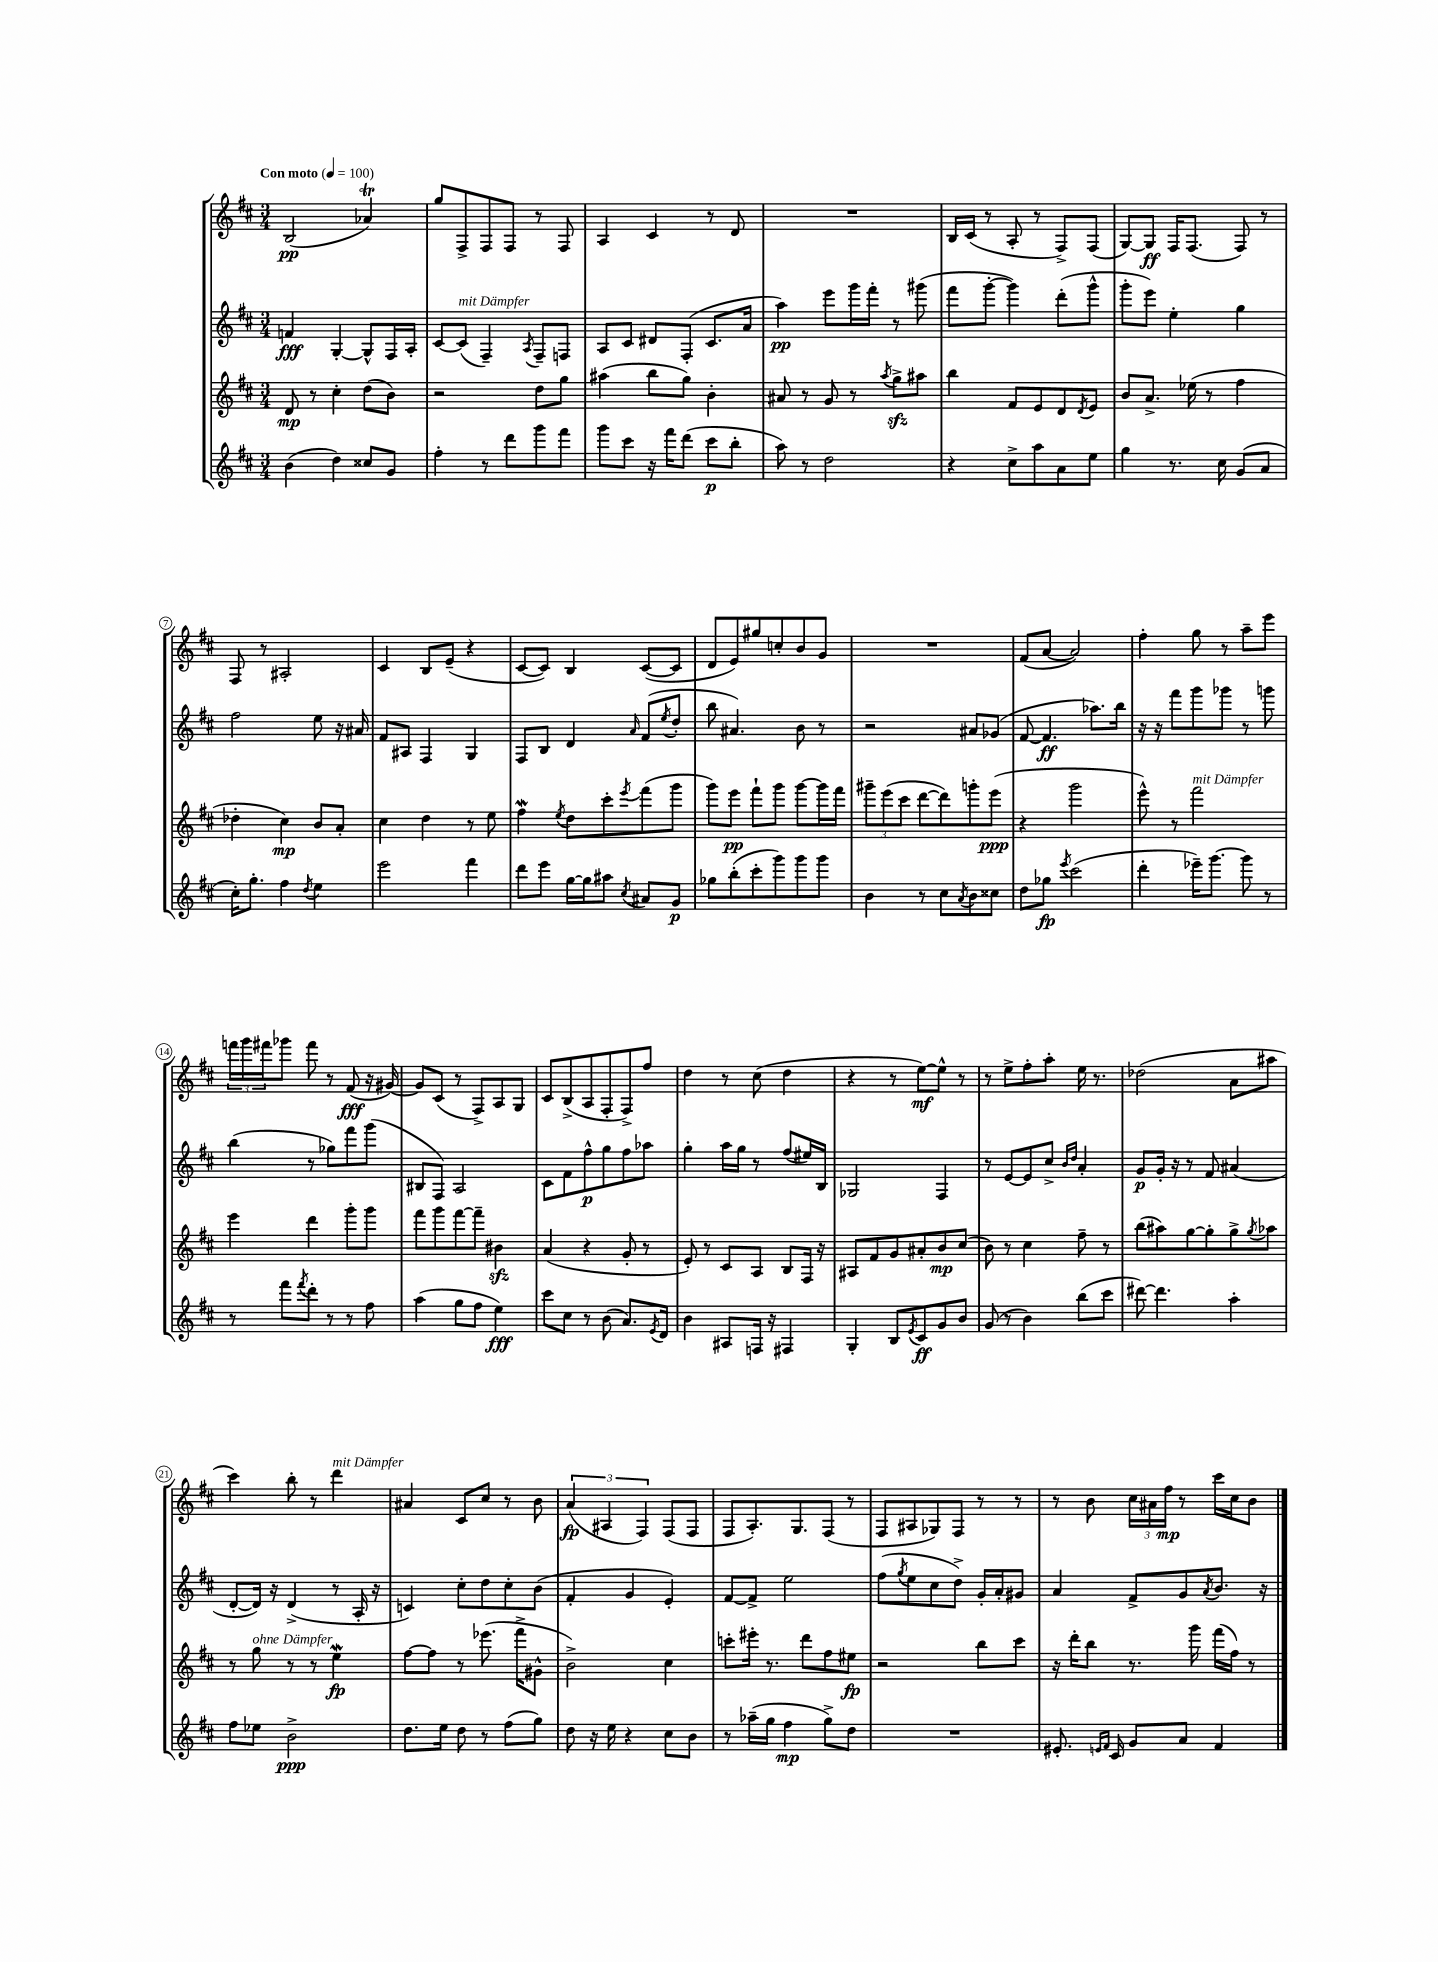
<<
\new StaffGroup <<
\new Staff = "s0" {
    \clef treble \key d \major \numericTimeSignature \time 3/4 \tempo "Con moto" 4 = 100
    b2\pp( aes'4\trill) |
    g''8 fis8-> fis8 fis8 r8 fis8 |
    a4 cis'4 r8 d'8 |
    R2. |
    b16 cis'16( r8 a8-. r8 fis8->) fis8( |
    g8~) g8\ff fis16 fis8.( fis8) r8 |
    fis8 r8 ais2-. |
    cis'4 b8 e'8--( r4 |
    cis'8~ cis'8) b4 cis'8~( cis'8 |
    d'8 e'8) gis''8 c''8-. b'8 g'8 |
    R2. |
    fis'8( a'8~ a'2) |
    fis''4-. g''8 r8 a''8-- e'''8 |
    \tuplet 3/2 { f'''16 g'''16 fis'''16 } ges'''8 fis'''8 r8 fis'8\fff( r16 gis'16~) |
    gis'8 cis'8( r8 fis8->) a8 g8 |
    cis'8 b8->( a8 fis8-. fis8->) fis''8 |
    d''4 r8 cis''8( d''4 |
    r4 r8 e''8~\mf) e''8-^ r8 |
    r8 e''8-> fis''8-. a''8-. e''16 r8. |
    des''2( a'8 ais''8 |
    cis'''4) b''8-. r8 d'''4^\markup { \italic "mit Dämpfer" } |
    ais'4 cis'8 cis''8 r8 b'8 |
    \tuplet 3/2 { a'4\fp( ais4 fis4) } fis8( fis8 |
    fis8 a8.-.) g8. fis8( r8 |
    fis8 ais8 ges8) fis8 r8 r8 |
    r8 b'8 \tuplet 3/2 { cis''16 ais'16 fis''16\mp } r8 cis'''16 cis''16 b'8 \bar "|." |
}
\new Staff = "s1" {
    \clef treble \key d \major \numericTimeSignature \time 3/4
    f'4\fff g4~-. g8-^ fis16 a16-. |
    cis'8~ cis'8^\markup { \italic "mit Dämpfer" }( fis4--) \acciaccatura { a8 } fis8-- f8 |
    a8 cis'8 dis'8 fis8-.( cis'8. a'16 |
    a''4\pp) e'''8 g'''16 fis'''16-. r8 gis'''8( |
    fis'''8 g'''8~-. g'''4) d'''8-.( g'''8-^ |
    g'''8-. e'''8) e''4-. g''4 |
    fis''2 e''8 r16 ais'16 |
    fis'8 ais8 fis4 g4 |
    fis8 b8 d'4 \grace { a'16 } fis'8( \acciaccatura { e''8 } d''8-. |
    b''8 ais'4.) b'8 r8 |
    r2 ais'8 ges'8( |
    fis'8~ fis'4.\ff aes''8.) b''16 |
    r16 r16 fis'''8 g'''8 ges'''8 r8 g'''8 |
    b''4( r8 ges''8) fis'''8 g'''8( |
    bis8 fis8) a2 |
    cis'8 fis'8 fis''8-^\p g''8 fis''8 aes''8 |
    g''4-. a''16 g''16 r8 fis''8( eis''16) b16 |
    ges2 fis4 |
    r8 e'8~ e'8 cis''8-> \grace { b'16 d''16 } a'4-. |
    g'8\p g'16-. r16 r8 fis'8 ais'4( |
    d'8~-. d'16) r16 d'4->( r8 a16-. r16 |
    c'4) cis''8-. d''8 cis''8-. b'8( |
    fis'4-. g'4 e'4-.) |
    fis'8~ fis'8-> e''2 |
    fis''8( \acciaccatura { g''8 } e''8 cis''8 d''8->) g'16-. a'16-. gis'8 |
    a'4 fis'8-> g'8 \acciaccatura { a'8 } b'8. r16 \bar "|." |
}
\new Staff = "s2" {
    \clef treble \key d \major \numericTimeSignature \time 3/4
    d'8\mp r8 cis''4-. d''8( b'8) |
    r2 d''8 g''8 |
    ais''4( b''8 g''8) b'4-. |
    ais'8 r8 g'8 r8 \acciaccatura { a''8 } g''8->\sfz ais''8 |
    b''4 fis'8 e'8 d'8 \acciaccatura { d'8 } e'8 |
    b'8 a'8.-> ees''16( r8 fis''4 |
    des''4-. cis''4\mp) b'8 a'8-. |
    cis''4 d''4 r8 e''8 |
    fis''4\mordent \acciaccatura { e''8 } d''8 cis'''8-. \acciaccatura { e'''8 } fis'''8( g'''8 |
    g'''8) e'''8\pp fis'''8-! g'''8 g'''8~ g'''16 fis'''16 |
    \tuplet 3/2 { gis'''8-- e'''8( cis'''8 } d'''8~ d'''8) g'''8-. e'''8\ppp( |
    r4 g'''2 |
    e'''8-^) r8 fis'''2^\markup { \italic "mit Dämpfer" } |
    e'''4 d'''4 g'''8-. g'''8 |
    fis'''8 g'''8 fis'''8~ fis'''8-- bis'4\sfz |
    a'4( r4 g'8-. r8 |
    e'8-.) r8 cis'8 a8 b8 fis16 r16 |
    ais8 fis'8 g'8 ais'8-. b'8\mp cis''8( |
    b'8) r8 cis''4 fis''8-- r8 |
    b''8( ais''8) g''8~ g''8-. g''8-> \acciaccatura { g''8 } aes''8 |
    r8 g''8^\markup { \italic "ohne Dämpfer" } r8 r8 e''4\mordent\fp |
    fis''8~ fis''8 r8 ees'''8.( fis'''16-> gis'8-^ |
    b'2->) cis''4 |
    c'''8-. eis'''16-. r8. d'''8 fis''8 eis''8\fp |
    r2 b''8 cis'''8 |
    r16 d'''16-. b''8 r8. g'''16 fis'''16( fis''16) r8 \bar "|." |
}
\new Staff = "s3" {
    \clef treble \key d \major \numericTimeSignature \time 3/4
    b'4( d''4) cisis''8 g'8 |
    fis''4-. r8 d'''8 g'''8 fis'''8 |
    g'''8 cis'''8 r16 fis'''16 d'''8( cis'''8\p b''8-. |
    a''8) r8 d''2 |
    r4 cis''8-> a''8 a'8 e''8 |
    g''4 r8. cis''16 g'8( a'8 |
    cis''16-.) g''8.-. fis''4 \acciaccatura { d''8 } e''4 |
    e'''2 fis'''4 |
    d'''8 e'''8 g''16~ g''16 ais''8 \acciaccatura { cis''8 } ais'8 g'8\p |
    ges''8 b''8-.( cis'''8-. g'''8) g'''8 g'''8 |
    b'4 r8 cis''8 \acciaccatura { a'8 } b'8 cisis''8 |
    d''8 ges''8\fp \acciaccatura { e'''8 } cis'''2( |
    d'''4-. ees'''16--) g'''8.~ g'''8 r8 |
    r8 fis'''8 \acciaccatura { fis'''8 } d'''8-. r8 r8 fis''8 |
    a''4( g''8 fis''8 e''4\fff) |
    cis'''8 cis''8 r8 b'8( a'8.) \acciaccatura { e'8 } d'16 |
    b'4 ais8 f16 r16 fis4 |
    g4-. b8 \acciaccatura { e'8 } cis'8\ff g'8 b'8 |
    g'8( r8 b'4) b''8( cis'''8 |
    dis'''8~) dis'''4. a''4-. |
    fis''8 ees''8 b'2->\ppp |
    d''8. e''16 d''8 r8 fis''8( g''8) |
    d''8 r16 e''16 r4 cis''8 b'8 |
    r8 aes''16--( g''16 fis''4\mp g''8->) d''8 |
    R2. |
    eis'8.-. \grace { e'16 fis'16 } cis'16 g'8 a'8 fis'4 \bar "|." |
}
>>
>>
\layout { \context { \Score \override BarNumber.stencil = #(make-stencil-circler 0.1 0.3 ly:text-interface::print) } }
